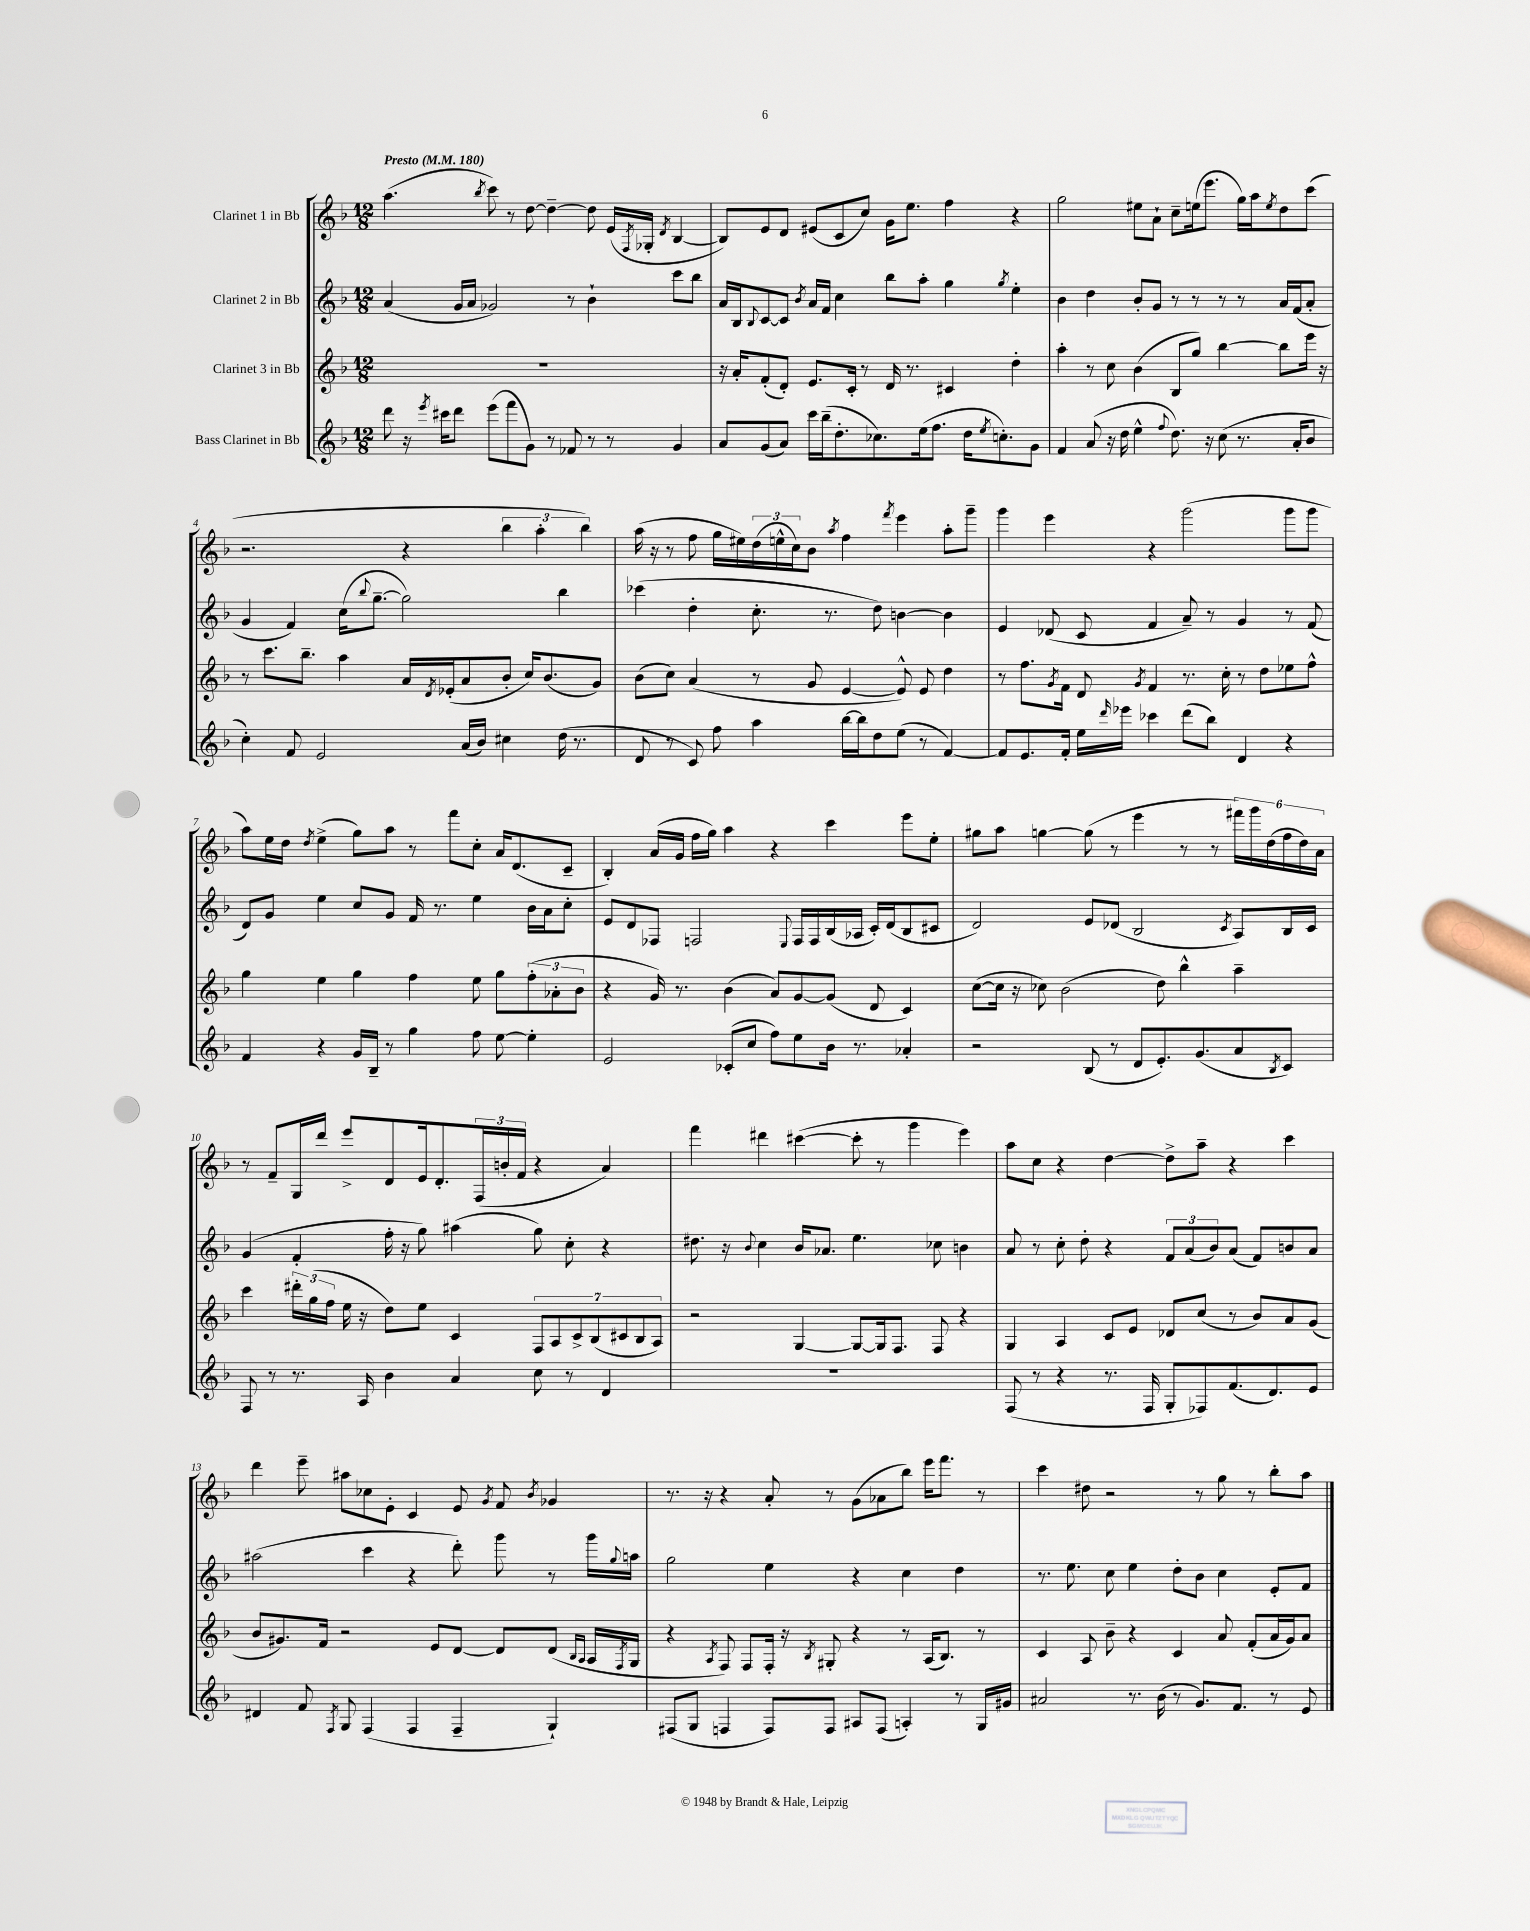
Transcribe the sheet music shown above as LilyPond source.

<<
\new StaffGroup <<
\new Staff = "s0" \with { instrumentName = "Clarinet 1 in Bb" } {
    \clef treble \key f \major \numericTimeSignature \time 12/8 \tempo "Presto" 4 = 180
    a''4.( \acciaccatura { bes''8 } c'''8) r8 d''8~ d''4~-- d''8 e'16( \acciaccatura { f8 } ges16-. \acciaccatura { d'8 } bes4~ |
    bes8) e'8 d'8 eis'8( c'8 c''8) g'16 e''8. f''4 r4 |
    g''2 eis''8 a'8-! c''8-- e''16( e'''8. g''16) a''16 \acciaccatura { e''8 } d''8 c'''8( |
    r2. r4 \tuplet 3/2 { bes''4 a''4-. bes''4) } |
    a''16( r16 r8 f''8 g''16 eis''16) \tuplet 3/2 { d''16( e''16-^ c''16) } bes'8 \acciaccatura { a''8 } f''4 \acciaccatura { f'''8 } e'''4 a''8-. g'''8-- |
    g'''4 e'''4 r4 g'''2( g'''8 g'''8 |
    a''8) e''16 d''16 \acciaccatura { d''8 } e''4->( g''8) a''8 r8 f'''8 c''8-. a'16 d'8.( c'8-- |
    bes4-.) a'16( g'16 f''16 g''16) a''4 r4 c'''4 e'''8 e''8-. |
    gis''8 a''8 g''4~ g''8( r8 e'''4 r8 r8 \tuplet 6/4 { fis'''16) g'''16 d''16( f''16 d''16) a'16 } |
    r8 f'8-- g16 d'''16 e'''8-> d'8 e'16 d'8.-. \tuplet 3/2 { f16( b'16-. f'16 } r4 a'4) |
    f'''4 dis'''4 cis'''4~( cis'''8-. r8 g'''4 e'''4) |
    a''8 c''8 r4 d''4~ d''8-> a''8-- r4 c'''4 |
    d'''4 e'''8-- ais''8 ces''8 e'8-. c'4 e'8 \acciaccatura { g'8 } f'8 \acciaccatura { bes'8 } ges'4 |
    r8. r16 r4 a'8-. r8 g'8( aes'8 bes''8) e'''16 f'''8. r8 |
    c'''4 dis''8 r2 r8 g''8 r8 bes''8-. a''8 \bar "|." |
}
\new Staff = "s1" \with { instrumentName = "Clarinet 2 in Bb" } {
    \clef treble \key f \major \numericTimeSignature \time 12/8
    a'4( g'16 a'16 ges'2) r8 bes'4-! c'''8 bes''8 |
    a'16 bes16 \appoggiatura { bes8 } c'8~ c'8 \acciaccatura { bes'8 } a'16 f'16 c''4 bes''8 a''8-. g''4 \acciaccatura { g''8 } e''4-. |
    bes'4 d''4 bes'8-. g'8 r8 r8 r8 r8 a'16 f'16( a'8-. |
    g'4 f'4) c''16( \appoggiatura { bes''8 } g''8.~-- g''2) bes''4 |
    ces'''4( d''4-. c''8.-. r8. d''8) b'4~ b'4 |
    e'4 des'8( c'8 f'4 a'8--) r8 g'4 r8 f'8( |
    d'8) g'8 e''4 c''8 g'8 f'16 r8. e''4 bes'16 a'16 c''8-. |
    e'8 d'8 fes8 f2 \appoggiatura { e8 } f16 f16 bes16( aes16 c'16-.) d'16( bes8 cis'8 |
    d'2) e'8 des'8( bes2 \acciaccatura { c'8 } a8) bes16 c'16 |
    g'4( f'4-. f''16-. r16 g''8) ais''4( g''8) c''8-. r4 |
    dis''8. r16 \appoggiatura { bes'8 } c''4 bes'16 aes'8. e''4. ces''8 b'4 |
    a'8 r8 c''8-. d''8-. r4 \tuplet 3/2 { f'8 a'8( bes'8) } a'8( f'8) b'8 a'8 |
    ais''2( c'''4 r4 d'''8-.) g'''8 r8 g'''16 \appoggiatura { g''8 } a''16 |
    g''2 e''4 r4 c''4 d''4 |
    r8. e''8. c''8 e''4 d''8-. bes'8 c''4 e'8-. f'8 \bar "|." |
}
\new Staff = "s2" \with { instrumentName = "Clarinet 3 in Bb" } {
    \clef treble \key f \major \numericTimeSignature \time 12/8
    R1. |
    r16 a'16-. f'8-.( d'8-.) e'8. c'16-. r8 d'16 r8. cis'4 d''4-. |
    a''4-. r8 c''8 bes'4( bes8 g''8) bes''4~ bes''8 e'''16 r16 |
    r8 c'''8. bes''8.-- a''4 a'16 \acciaccatura { d'8 } ees'16-.( a'8 bes'8-. c''16) bes'8.( g'8) |
    bes'8( c''8) a'4( r8 g'8 e'4~ e'8-^) e'8 d''4 |
    r8 f''8. \acciaccatura { g'8 } f'16 d'8 \acciaccatura { g'8 } f'4 r8. c''16-. r8 d''8 ees''8 f''8-^ |
    g''4 e''4 g''4 f''4 e''8 g''8 \tuplet 3/2 { f''8-.( aes'8-. bes'8 } |
    r4 g'16) r8. bes'4( a'8) g'8~ g'8( d'8 c'4) |
    c''8~( c''16 r16 ces''8) bes'2( d''8) bes''4-^ a''4-- |
    c'''4 \tuplet 3/2 { dis'''16-. g''16( f''16 } e''16 r16 d''8) e''8 c'4 \tuplet 7/4 { f8 a8 c'8-> bes8( cis'8 bes8 a8) } |
    r2 g4~ g8~ g16 f8. f8 r4 |
    g4 a4 c'8 e'8 des'8 c''8( r8 bes'8) a'8 g'8( |
    bes'8 gis'8.) f'16 r2 e'8 d'8~ d'8 d'8( \grace { bes16 a16 } a16 \acciaccatura { f8 } g16 |
    r4 \acciaccatura { a8 } f8) f8 f16-. r16 \acciaccatura { bes8 } gis8-. r4 r8 a16( bes8.) r8 |
    c'4 a8 bes'8-- r4 c'4 a'8 f'8-.( a'16 g'16) a'8 \bar "|." |
}
\new Staff = "s3" \with { instrumentName = "Bass Clarinet in Bb" } {
    \clef treble \key f \major \numericTimeSignature \time 12/8
    d'''8 r16 \acciaccatura { e'''8 } cis'''16 d'''8 e'''8( f'''8 g'8) r8 fes'8 r8 r8 g'4 |
    a'8 g'8( a'8) c'''16 bes''16--( d''8.-. ces''8.) e''16( f''8. d''16 \acciaccatura { e''8 } c''8.-.) g'8 |
    f'4 a'8( r16 d''16 e''4-^ \appoggiatura { f''8 } d''8.) r16 c''8( r8. a'16-. bes'8 |
    c''4-.) f'8 e'2 a'16( bes'16) cis''4 d''16( r8. |
    d'8 r8 c'8) f''8 a''4 bes''16~ bes''16 d''8 e''8( r8 f'4~) |
    f'8 e'8. f'16-. e''16 \grace { d'''16 } ees'''16 ces'''4 d'''8( bes''8) d'4 r4 |
    f'4 r4 g'16 bes16-- r8 g''4 f''8 e''8~ e''4-. |
    e'2 ces'8-.( c''8 f''8) e''8 bes'16 r8. aes'4-. |
    r2 bes8( r8 d'8 e'8.-.) g'8.( a'8 \acciaccatura { bes8 } c'8) |
    f8 r8 r8. a16 bes'4 a'4 c''8 r8 d'4 |
    R1. |
    f8( r8 r4 r8. f16 g8-. fes8) f'8.( d'8.) e'8 |
    dis'4 f'8 \acciaccatura { f8 } g8 f4( f4 f4-- g4-!) |
    fis8( g8 f4 f8) f8 ais8 f8( a4-.) r8 g16 gis'16 |
    ais'2 r8. bes'16( r8 g'8.) f'8. r8 e'8 \bar "|." |
}
>>
>>
